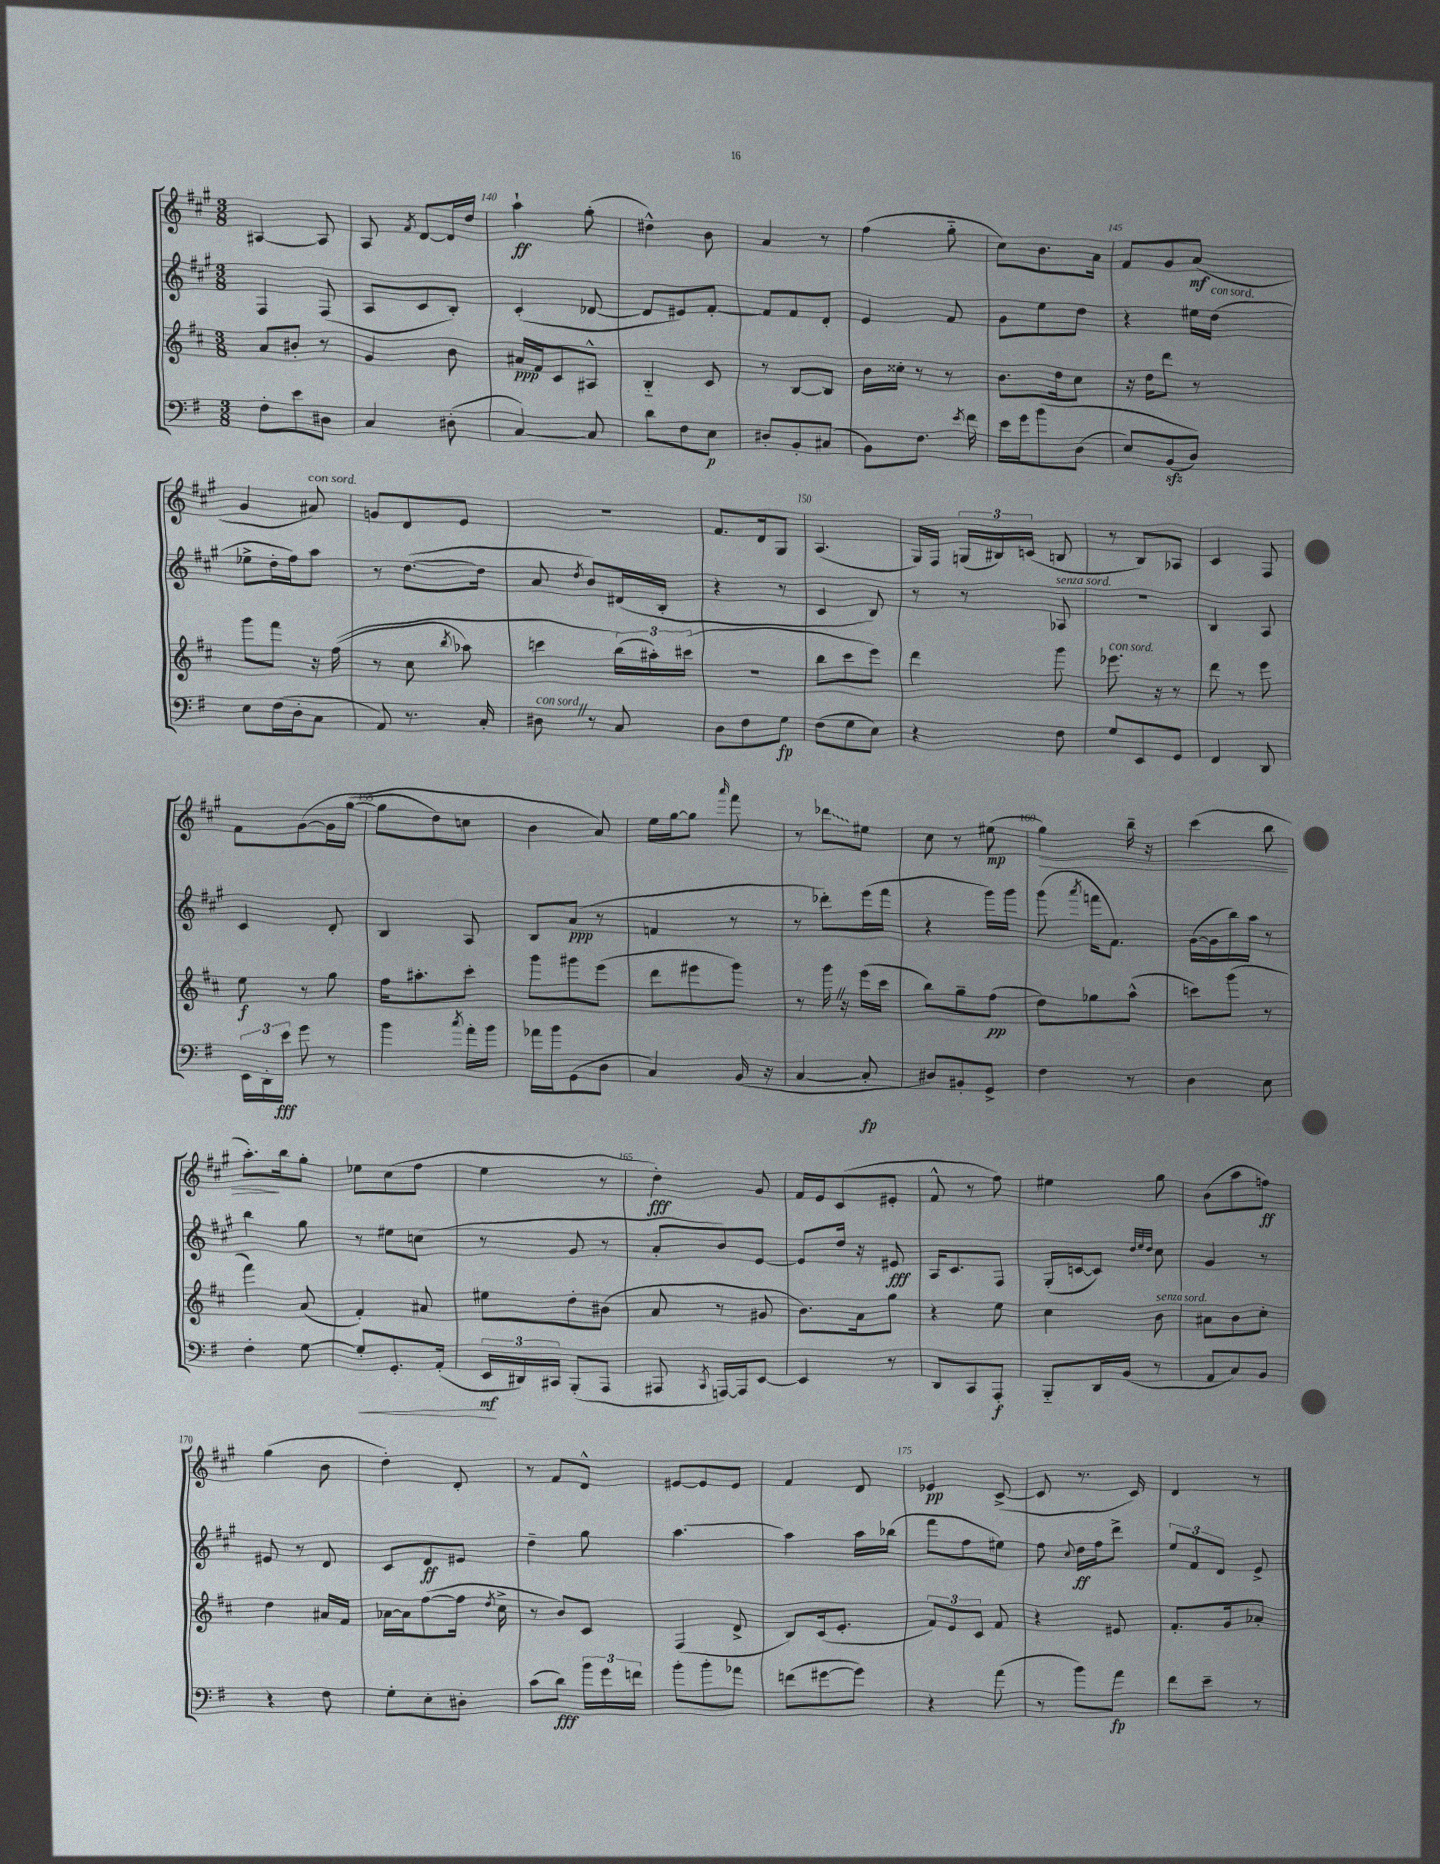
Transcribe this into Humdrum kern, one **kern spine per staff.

**kern	**kern	**kern	**kern
*staff4	*staff3	*staff2	*staff1
*clefF4	*clefG2	*clefG2	*clefG2
*k[f#]	*k[f#c#]	*k[f#c#g#]	*k[f#c#g#]
*M3/8	*M3/8	*M3/8	*M3/8
8F#'	8a	4F#	[4A#
8e	8b#'	.	.
8D#	8r	(8F#	8A#]
=	=	=	=
4C	4g	8A	8A
.	.	.	8qf#
.	.	8c#	[8d
(8D#'	8b	8B')	16d]
.	.	.	16dd
=	=	=	=
[4C)	16a#	(4c#'	4aa`
.	16f#	.	.
.	8c#	.	.
8C]	8A#^^	[8d-	(8gg#'
=	=	=	=
8d	4B'~	8d-]	4dd#^^)
8F#	.	8e#)	.
8E	8c#	[8f#'	8b
=	=	=	=
8D#'	8r	8f#]	4a
8BB'	[8B	8f#	.
(8C#	8B]	8d'	8r
=	=	=	=
8BB)	16b	4e	(4ff#
.	16cc##'	.	.
8.F#	8r	.	.
.	8r	8f#	8gg#'~
8qe	.	.	.
16f#	.	.	.
=	=	=	=
16e	8.b	8g#	8cc#)
16g	.	.	.
&(8b	.	8ee	8.b
.	16dd	.	.
(8D	8cc#	8dd	.
.	.	.	16a
=	=	=	=
8E)	16r	4r	8f#
.	16dd	.	.
(8BB	8ddd	.	8g#
8D)&)	8r	16ee#	(8a
.	.	(16dd	.
=	=	=	=
8E	8ggg	8ee-^	4g#
(16F#	8fff#	16dd'	.
16D'	.	16ff#)	.
8C	16r	8aa	8a#)
.	&((16ff#	.	.
=	=	=	=
8AA)	8r	8r	8g
8.r	8cc#	([8.dd	8d
.	8qbb	.	.
.	8aa-)	.	8e
16C'	.	16dd]	.
=	=	=	=
8D#	4ccc	8a	4.r
.	.	8qdd	.
8r	.	8b)	.
8C	(24bb&)	(16d#	.
.	24aa#')	.	.
.	.	16B'	.
.	(24ccc#	.	.
=	=	=	=
8D	4.r	4r	8.f#
8F#	.	.	.
.	.	.	16d
8G	.	8r	8G#
=	=	=	=
(8F#	8bb	4c#	(4.A
8G	8ccc#	.	.
8E)	8eee)	8B)	.
=	=	=	=
4r	4ddd	8r	16G#)
.	.	.	16F#
.	.	8r	(24G
.	.	.	24B#)
.	.	.	(24c
8F#	8ggg	8A-	8B
=	=	=	=
8G	8.eee-	4.r	8r
8EE	.	.	8B)
.	16r	.	.
8GG	8r	.	8A-
=	=	=	=
4FF#	8ddd	4B	4c#
.	8r	.	.
8DD	8eee	8A	8F#
=	=	=	=
24EE	8ee	4c#	8f#
24DD'	.	.	.
24e	.	.	.
8g	8r	.	&([8g#
8r	8gg	8d'	16g#]
.	.	.	([16gg#
=	=	=	=
4b	16ff#	4B	8gg#]
.	8.aa#'	.	.
.	.	.	8dd)
8qcc	.	.	.
16a'	8ccc#'	8A	8cc
16b	.	.	.
=	=	=	=
16a-	8ggg	8B	4b
16b	.	.	.
(8GG	8ggg#	(8a	.
8D	(8eee	8r	8a&)
=	=	=	=
4C)	8ddd	4f	16ee
.	.	.	[16gg#
.	8eee#	.	8gg#]
.	.	.	16qqaaa
(16BB	8ggg)	8r	8fff#
16r	.	.	.
=	=	=	=
[4C	8r	8r	8r
.	16ggg	8ddd-')	8ddd-
.	16r	.	.
8C']	(16eee	(16eee	8ee#
.	16ccc#	16fff#	.
=	=	=	=
8D#)	8bb)	4r	8cc#
8BB#'	8gg~	.	8r
8GG^	(8ff#	16ggg#)	(8ee#
.	.	16ggg#	.
=	=	=	=
4F#	8dd)	(8ggg#	4gg#)
.	.	8qaaa	.
.	8gg-	16fff	.
.	.	8.f#)	.
8r	(8aa^^	.	16bb~
.	.	.	16r
=	=	=	=
4D	8ccc)	([16g#	(4ccc#
.	.	16g#]	.
.	(8ggg	16bb)	.
.	.	16aa	.
8E	8r	8r	8bb
=	=	=	=
4F#'	4fff#)	4bb	8.aa')
.	.	.	16bb
[8G	(8a	8gg#	8gg#'
=	=	=	=
8G']	4f#')	8r	8ee-
8.GG'	.	8ee#	(8cc#
.	8a#	(8cc	8ff#
(16AA'	.	.	.
=	=	=	=
24EE	8ee#	8r	4ee
24DD#)	.	.	.
24CC#	.	.	.
(8BBB'	8dd'	8g#	.
8AAA	(8b#	8r	8r
=	=	=	=
8AAA#	8a	8a'	4dd')
8qCC	.	.	.
[16AAA)	8r	8b)	.
16AAA]	.	.	.
[8EE	8g#	[8e	8g#
=	=	=	=
4EE]	8.b)	8e]	16f#
.	.	.	16e
.	.	16dd	(8c#
.	16a	16r	.
8r	8gg	8e#	8e#'
=	=	=	=
8DD	4r	16A	8f#^^
.	.	8.c#	.
8CC	.	.	8r
8AAA'	8ee	8F#	8ff#)
=	=	=	=
8BBB'~	4cc#	(16G#'	4ee#
.	.	[16c	.
16DD	.	8c])	.
(16BB	.	.	.
.	.	32qqdd	.
.	.	32qqee	.
.	.	32qqdd	.
8r	8b	8cc#	8gg#
=	=	=	=
8AA	8a#	4g#	(8b
8C)	8b	.	8aa
8BB	8cc#'	8r	8ff)
=	=	=	=
4r	4dd	8e#	(4gg#
.	.	8r	.
8F#	16a#	8d	8b
.	16f#	.	.
=	=	=	=
8G'	[16a-	8c#	4dd')
.	16a-]	.	.
8E'	([8ff#	8d	.
8D#'	16ff#]	8e#	8d'
.	8qdd	.	.
.	16cc#^	.	.
=	=	=	=
(8c	8r	4dd~	8r
8d)	8b)	.	8f#
24b	8c#	8gg#	8d^^
24g	.	.	.
24f	.	.	.
=	=	=	=
8b'	(4F#	[4.aa	[8e#
8b'	.	.	8e#]
8a-	8d^	.	8e#
=	=	=	=
(8f	8B)	4aa]	4f#
[8g#	(16c#	.	.
.	8.e'	.	.
8g#])	.	16aa	8d
.	.	(16bb-	.
=	=	=	=
4r	12f#)	8fff#	4e-
.	12e	.	.
.	.	8ff#	.
.	12c#	.	.
(8a	8f#	8ee#)	([8c#^
=	=	=	=
8r	4r	8ff#	8c#]
.	.	8qqcc#	.
8b)	.	16dd	8.r
.	.	16ff#	.
8a	8e#	8ddd^	.
.	.	.	16c#)
=	=	=	=
8f#	8.f#'	12ee	4d
.	.	12f#	.
8e~	.	.	.
.	.	12d	.
.	16g	.	.
8r	8a-'	8e^	8r
==	==	==	==
*-	*-	*-	*-
